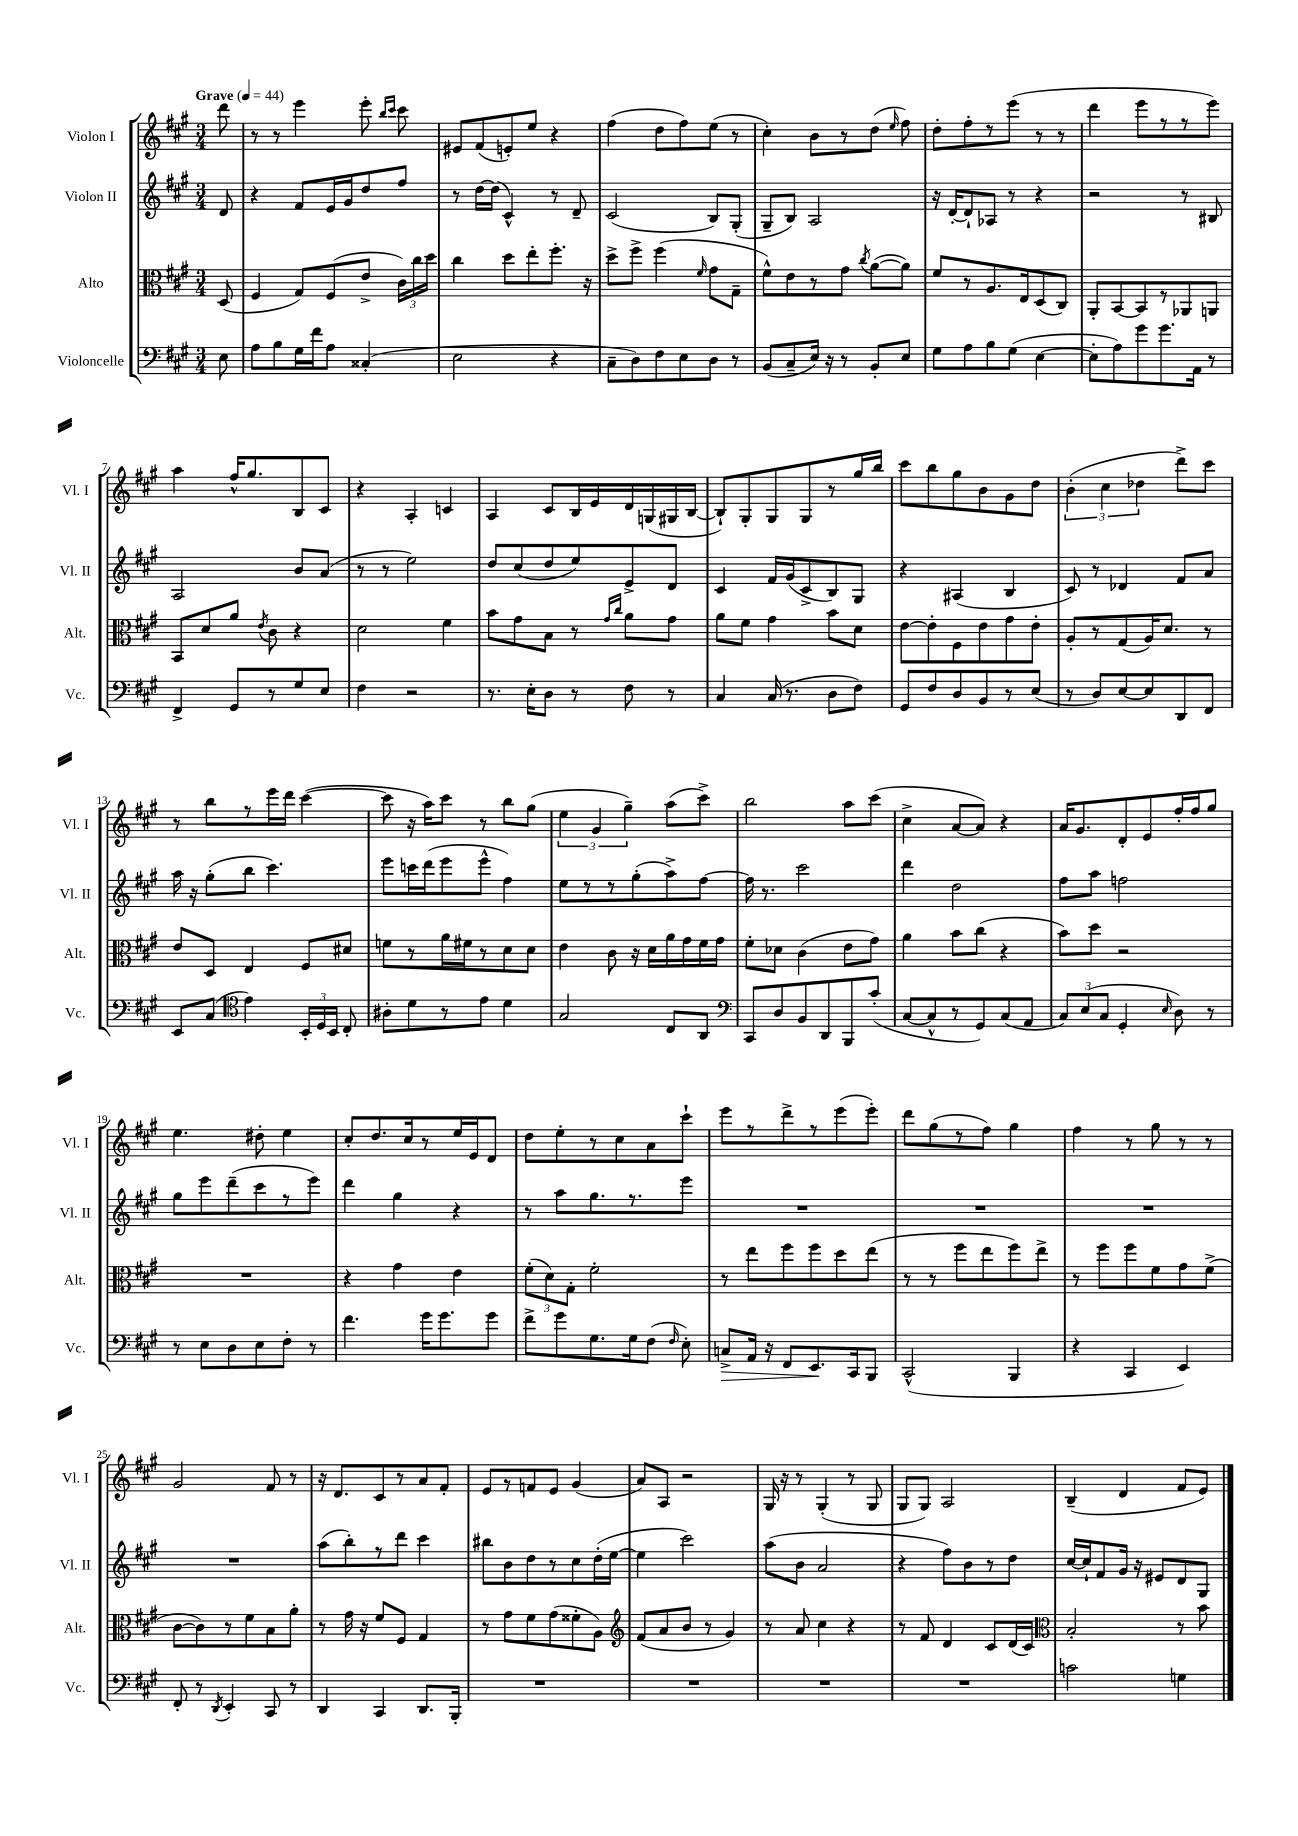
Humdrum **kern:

**kern	**dynam	**kern	**kern	**kern
*part4	*part4	*part3	*part2	*part1
*staff4	*staff4	*staff3	*staff2	*staff1
*I"Violoncelle	*	*I"Alto	*I"Violon II	*I"Violon I
*I'Vc.	*	*I'Alt.	*I'Vl. II	*I'Vl. I
*clefF4	*	*clefC3	*clefG2	*clefG2
*k[f#c#g#]	*	*k[f#c#g#]	*k[f#c#g#]	*k[f#c#g#]
*M3/4	*	*M3/4	*M3/4	*M3/4
*MM44	*	*MM44	*MM44	*MM44
=	=	=	=	=
!	!	!	!	!LO:TX:a:B:t=Grave
8E\	.	(8D/	8d/	8ddd\
=1	=1	=1	=1	=1
8A\L	.	4F#/	4r	8r
8B\	.	.	.	8r
16G#\L	.	8G#/L)	8f#/L	4eee\
16f#\J	.	.	.	.
8A\J	.	(8F#/	16e/L	.
.	.	.	16g#/J	.
(4C##X'/	.	8e^/J	8dd/	8eee'\
.	.	.	.	16qqbb/LL
.	.	.	.	16qqccc#/JJ
.	.	24c#\LL)	8ff#/J	8ccc#\
.	.	24cc#\	.	.
.	.	24dd\JJ	.	.
=2	=2	=2	=2	=2
2E\	.	4cc#\	8r	8e#X/L
.	.	.	[16dd\LL	(8f#/
.	.	.	(16dd\JJ]	.
.	.	8dd\L	4c#^^/)	8en'/)
.	.	8ee'\	.	8ee/J
4r	.	8.ff#'\J	8r	4r
.	.	.	8d~/	.
.	.	16r	.	.
=3	=3	=3	=3	=3
8C#~\L	.	8dd^\L	(2c#/	(4ff#\
8D\)	.	8ff#^\J	.	.
8F#\	.	(4ff#\	.	8dd\L
8E\	.	.	.	8ff#\)
.	.	16qqf#/	.	.
8D\J	.	8g#\L	8B/L)	(8ee\J
8r	.	8G#~\J	(8G#'/J	8r
=4	=4	=4	=4	=4
(8BB/L	.	8f#^^\L)	8G#~/L	4cc#'\)
8C#~/	.	8e\	8B/J)	.
16E/Jk)	.	8r	2A/	8b\L
16r	.	.	.	.
8r	.	8g#\J	.	8r
.	.	8qcc#/	.	.
8BB'/L	.	([8a\L	.	(8dd\J
.	.	.	.	16qqee/
8E/J	.	8a\J])	.	8ff#\)
=5	=5	=5	=5	=5
8G#\L	.	8f#/L	16r	8dd'\L
.	.	.	[16d'/KL	.
8A\	.	8r	8d`/]	8ff#'\
8B\	.	8.A/	8A-X/J	8r
(8G#\J	.	.	8r	(8eee\J
.	.	16E/k	.	.
[4E\	.	(8D/	4r	8r
.	.	8C#/J)	.	8r
=6	=6	=6	=6	=6
8E'\L]	.	8AA'/L	2r	4ddd\
8A\)	.	[8BB/	.	.
8g#\	.	8BB/]	.	8eee\L
8.g#\	.	8r	.	8r
.	.	8AA-X/	8r	8r
16AA\Jk	.	.	.	.
8r	.	8AAn/J	8B#X/	8eee\J)
!!LO:LB:g=z
=7	=7	=7	=7	=7
4FF#^/	.	8BB/L	2A/	4aa\
.	.	8d/	.	.
8GG#/L	.	8a/J	.	16ff#^^/KL
.	.	.	.	8.gg#/
.	.	8qe/	.	.
8r	.	8c#\	.	.
8G#/	.	4r	8b/L	8B/
8E/J	.	.	(8a/J	8c#/J
=8	=8	=8	=8	=8
4F#\	.	2d\	8r	4r
.	.	.	8r	.
2r	.	.	2ee\)	4A'/
.	.	4f#\	.	4cn/
=9	=9	=9	=9	=9
8.r	.	8b\L	8dd/L	4A/
.	.	8g#\	(8cc#/	.
16E'\KL	.	.	.	.
8D\J	.	8B\J	8dd/	8c#/L
8r	.	8r	8ee/)	16B/L
.	.	.	.	16e/
.	.	16qqg#/LL	.	.
.	.	16qqcc#/JJ	.	.
8F#\	.	8a\L	8e^/	16d/
.	.	.	.	(16Gn/
8r	.	8g#\J	8d/J	16G#X/
.	.	.	.	[16B/JJ
=10	=10	=10	=10	=10
4C#/	.	8a\L	4c#/	8B`/L])
.	.	8f#\J	.	8G#'/
(16C#/	.	4g#\	16f#/LL	8G#/
8.r	.	.	(16g#/J	.
.	.	.	8c#^/	8G#/
8D\L	.	8b\L	8B/)	8r
8F#\J)	.	8d\J	8G#/J	16gg#/L
.	.	.	.	16bb/JJ
=11	=11	=11	=11	=11
8GG#/L	.	[8e\L	4r	8ccc#\L
8F#/	.	8e'\]	.	8bb\
8D/	.	8F#\	(4A#X/	8gg#\
8BB/	.	8e\	.	8b\
8r	.	8g#\	4B/	8g#\
(8E/J	.	8e'\J	.	8dd\J
=12	=12	=12	=12	=12
8r	.	8A'/L	8c#/)	(6b'\
8D/L)	.	8r	8r	.
.	.	.	.	6cc#\
[8E/	.	(8G#/	4d-X/	.
.	.	.	.	6dd-X\
8E/]	.	16A/K)	.	.
.	.	8.d/J	.	.
8DD/	.	.	8f#/L	8ddd^\L)
8FF#/J	.	8r	8a/J	8ccc#\J
!!LO:LB:g=z
=13	=13	=13	=13	=13
8EE/L	.	8e/L	16aa\	8r
.	.	.	16r	.
(8C#/J	.	8D/J	(8gg#'\L	8bb\L
*clefC4	*	*	*	*
4e\)	.	4E/	8bb\J	8r
.	.	.	4.ccc#\)	16eee\L
.	.	.	.	16ddd\JJ
24BB'/LL	.	8F#/L	.	([4ccc#\
24D/	.	.	.	.
24BB/JJ	.	.	.	.
8C#'/	.	8d#X/J	.	.
=14	=14	=14	=14	=14
8A#X'\L	.	8fn\L	8eee\L	8ccc#\]
8d\	.	8r	16cccn\L	16r
.	.	.	(16ddd\J	16aa\KL)
8r	.	16a\L	8eee\	8ccc#\J
.	.	16f#X\J	.	.
8e\J	.	8r	8eee^^\J	8r
4d\	.	8d\	4ff#\)	8bb\L
.	.	8d\J	.	(8gg#\J
=15	=15	=15	=15	=15
2G#/	.	4e\	8ee\L	6ee\
.	.	.	8r	.
.	.	.	.	6g#/
.	.	8c#\	8r	.
.	.	.	.	6gg#~\)
.	.	16r	(8gg#'\	.
.	.	16d\LL	.	.
8C#/L	.	16a\	8aa^\)	(8aa\L
.	.	16g#\	.	.
8AA/J	.	16f#\	[8ff#\J	8ccc#^\J)
.	.	16g#\JJ	.	.
=16	=16	=16	=16	=16
*clefF4	*	*	*	*
8CC#/L	.	8f#'\L	16ff#\]	2bb\
.	.	.	8.r	.
8D/	.	8d-X\J	.	.
8BB/	.	(4c#\	2ccc#\	.
8DD/	.	.	.	.
8BBB/	.	8e\L	.	8aa\L
(8c#'/J	.	8g#\J)	.	(8ccc#\J
=17	=17	=17	=17	=17
[8C#/L	.	4a\	4ddd\	4cc#^\
8C#^^/]	.	.	.	.
8r	.	8b\L	2dd\	[8a/L
8GG#/)	.	(8cc#\J	.	8a/J])
(8C#/	.	4r	.	4r
8AA/J	.	.	.	.
=18	=18	=18	=18	=18
12C#/L)	.	8b\L)	8ff#\L	16a/KL
.	.	.	.	8.g#/
(12E/	.	.	.	.
.	.	8dd\J	8aa\J	.
12C#/J	.	.	.	.
4GG#'/	.	2r	2ffn\	8d'/
.	.	.	.	8e/
16qqE/	.	.	.	.
8D\)	.	.	.	16ff#'/L
.	.	.	.	16ff#/J
8r	.	.	.	8gg#/J
!!LO:LB:g=z
=19	=19	=19	=19	=19
8r	.	2.r	8gg#\L	4.ee\
8E\L	.	.	8eee\	.
8D\	.	.	(8ddd~\	.
8E\	.	.	8ccc#\	8dd#X'\
8F#'\J	.	.	8r	4ee\
8r	.	.	8eee\J)	.
=20	=20	=20	=20	=20
4.f#\	.	4r	4ddd\	8cc#'/L
.	.	.	.	8.dd/
.	.	4g#\	4gg#\	.
.	.	.	.	16cc#/k
16g#\KL	.	.	.	8r
8.g#\	.	.	.	.
.	.	4e\	4r	16ee/L
.	.	.	.	16e/J
8g#\J	.	.	.	8d/J
=21	=21	=21	=21	=21
8f#^\L	.	(12f#'\L	8r	8dd\L
.	.	12d\)	.	.
8g#\	.	.	8aa\L	8ee'\
.	.	12G#'\J	.	.
8.G#\	.	2f#'\	8.gg#\	8r
.	.	.	.	8cc#\
16G#\k	.	.	8.r	.
(8F#\J	.	.	.	8a\
16qqF#/	.	.	.	.
8E'\)	.	.	8eee\J	8ccc#`\J
=22	=22	=22	=22	=22
!	!LO:HP:b	!	!	!
8Cn^/L	>	8r	2.r	8eee\L
16AA/Jk	.	8ee\L	.	8r
16r	.	.	.	.
8FF#/L	.	8ff#\	.	8ddd^\
8.EE/	.	8ff#\	.	8r
.	.	8dd\	.	(8eee\
16CC#/k	]	.	.	.
8BBB/J	.	(8ee\J	.	8eee'\J)
=23	=23	=23	=23	=23
(2CC#^^/	.	8r	2.r	8ddd\L
.	.	8r	.	(8gg#\
.	.	8ff#\L	.	8r
.	.	8ee\	.	8ff#\J)
4BBB/	.	8ff#\)	.	4gg#\
.	.	8ee^\J	.	.
=24	=24	=24	=24	=24
4r	.	8r	2.r	4ff#\
.	.	8ff#\L	.	.
4CC#/	.	8ff#\	.	8r
.	.	8f#\	.	8gg#\
4EE/)	.	8g#\	.	8r
.	.	(8f#^\J	.	8r
!!LO:LB:g=z
=25	=25	=25	=25	=25
8FF#'/	.	[8c#\L	2.r	2g#/
8r	.	8c#\])	.	.
8qDD/	.	.	.	.
4EE'/	.	8r	.	.
.	.	8f#\	.	.
8CC#/	.	8B\	.	8f#/
8r	.	8a'\J	.	8r
=26	=26	=26	=26	=26
4DD/	.	8r	(8aa\L	16r
.	.	.	.	8.d/L
.	.	16g#\	8bb'\)	.
.	.	16r	.	.
4CC#/	.	8f#/L	8r	8c#/
.	.	8F#/J	8ddd\J	8r
8.DD/L	.	4G#/	4ccc#\	8a/
.	.	.	.	8f#'/J
16BBB'/Jk	.	.	.	.
=27	=27	=27	=27	=27
2.r	.	8r	8bb#X\L	8e/L
.	.	8g#\L	8b\	8r
.	.	8f#\	8dd\	8fn/
.	.	(8g#\	8r	8e/J
.	.	8f##X'\	8cc#\	(4g#/
.	.	8A\J)	(16dd'\L	.
.	.	.	[16ee\JJ	.
=28	=28	=28	=28	=28
*	*	*clefG2	*	*
2.r	.	(8f#/L	4ee\]	8a/L)
.	.	8a/	.	8A/J
.	.	8b/J	2ccc#\)	2r
.	.	8r	.	.
.	.	4g#/)	.	.
=29	=29	=29	=29	=29
2.r	.	8r	(8aa\L	16G#/
.	.	.	.	16r
.	.	8a/	8b\J	8r
.	.	4cc#\	2a/	(4G#'/
.	.	4r	.	8r
.	.	.	.	8G#/
=30	=30	=30	=30	=30
2.r	.	8r	4r	8G#/L
.	.	8f#/	.	8G#/J)
.	.	4d/	8ff#\L)	2A/
.	.	.	8b\	.
.	.	8c#/L	8r	.
.	.	(16d/L	8dd\J	.
.	.	16c#/JJ)	.	.
=31	=31	=31	=31	=31
*	*	*clefC3	*	*
2cn\	.	2B'/	[16cc#/LL	(4B~/
.	.	.	16cc#`/J]	.
.	.	.	8f#/	.
.	.	.	16g#/Jk	4d/
.	.	.	16r	.
.	.	.	8e#X/L	.
4Gn\	.	8r	8d/	8f#/L
.	.	8b\	8G#/J	8e/J)
==	==	==	==	==
*-	*-	*-	*-	*-
